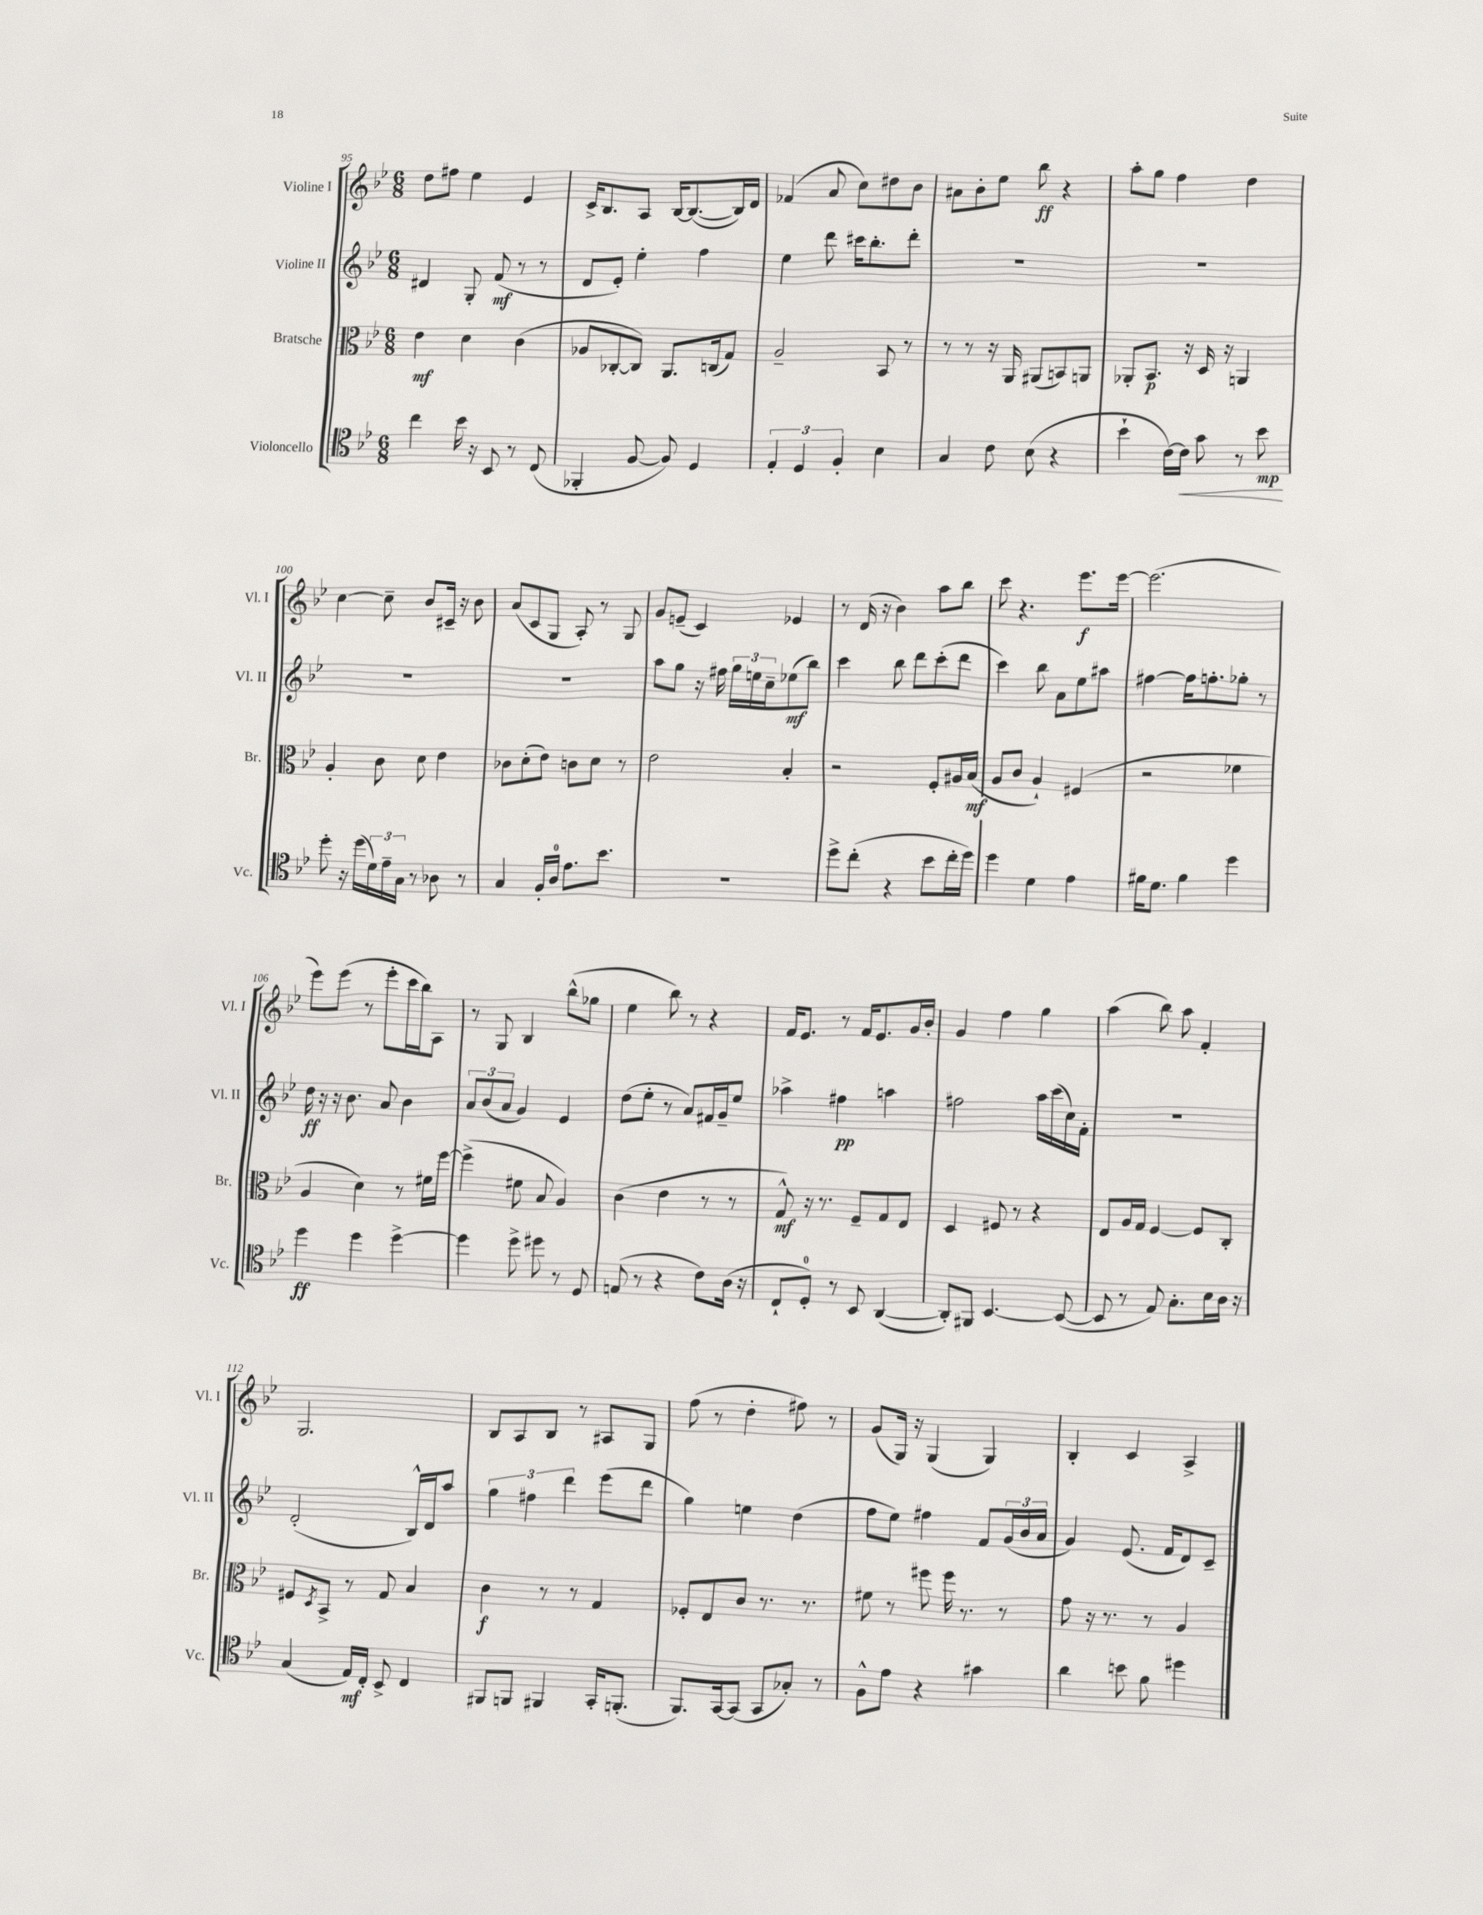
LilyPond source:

<<
\new StaffGroup <<
\new Staff = "s0" \with { instrumentName = "Violine I" shortInstrumentName = "Vl. I" } {
    \clef treble \key bes \major \numericTimeSignature \time 6/8
    d''8 fis''8 ees''4 ees'4 |
    c'16-> bes8. a8 bes16~ bes8.~( bes16) d'16 |
    fes'4( a'8 c''8) dis''8 bes'8 |
    ais'8 bes'8-. ees''8 bes''8\ff r4 |
    a''8-. g''8 f''4 d''4 |
    c''4~ c''8-- bes'8 cis'16-- r16 bes'8 |
    a'8( c'8 g8 a8-.) r8 g8 |
    g'8 e'8--( c'4) ees'4 |
    r8 d'16( r16 bes'4) a''8 bes''8 |
    c'''8 r4. ees'''8.\f ees'''16~ |
    ees'''2.( |
    ees'''8) ees'''8( r8 ees'''8-. c'''16 bes''16) a8 |
    r8 g8 bes4 bes''8-^( ges''8 |
    ees''4 bes''8) r8 r4 |
    f'16 ees'8. r8 f'16 ees'8. g'16 bes'16-. |
    g'4 f''4 g''4 |
    a''4( bes''8) a''8 f'4-. |
    g2. |
    bes8 a8 bes8 r8 ais8 g8 |
    f''8( r8 d''4-. fis''8) r8 |
    g'8( g16) r16 g4( g4) |
    bes4-. c'4 a4-> \bar "|." |
}
\new Staff = "s1" \with { instrumentName = "Violine II" shortInstrumentName = "Vl. II" } {
    \clef treble \key bes \major \numericTimeSignature \time 6/8
    dis'4 g8-. f'8\mf( r8 r8 |
    d'8 ees'8-.) ees''4-. f''4 |
    ees''4 d'''8 cis'''16 bes''8.-. d'''8-. |
    R2. |
    R2. |
    R2. |
    R2. |
    a''8 g''8 r16 fis''16 \tuplet 3/2 { g''16 e''16 c''16-- } ees''8\mf( bes''8) |
    c'''4 bes''8 d'''8 c'''8-.( d'''8 |
    c'''4) bes''8 a'8 ees''8 ais''8 |
    fis''4~ fis''16 f''8.-. ges''8-. r8 |
    d''16\ff r16 r16 bes'8. a'8 bes'4 |
    \tuplet 3/2 { a'8 bes'8( a'8 } g'4) ees'4 |
    d''8( ees''8-. r8 a'8) fis'16 g'16-- ees''8 |
    aes''4-> fis''4\pp a''4 |
    fis''2 a''16 c'''16( c''16) f'16-. |
    R2. |
    d'2-.( bes16-^) d'16 a''8 |
    \tuplet 3/2 { g''4 fis''4 d'''4 } ees'''8( d'''8 |
    g''4) e''4 d''4( |
    f''8 ees''8) fis''4 f'8 \tuplet 3/2 { g'16( bes'16 a'16 } |
    g'4) ees'8.( f'16 d'8) c'8-- \bar "|." |
}
\new Staff = "s2" \with { instrumentName = "Bratsche" shortInstrumentName = "Br." } {
    \clef alto \key bes \major \numericTimeSignature \time 6/8
    ees'4\mf d'4 c'4( |
    aes8 ces8~-. ces8) a,8. c16( g8) |
    a2-- bes,8 r8 |
    r8 r8 r16 a,16 ais,8( b,8) a,8 |
    aes,8-. bes,8.\p r16 d16 r16 a,4 |
    a4-. c'8 d'8 ees'4 |
    ces'8 d'8-.( ees'8) c'8 d'8 r8 |
    ees'2 bes4-. |
    r2 f8-. ais16 bes16\mf( |
    a8 c'8 a4-!) fis4( |
    r2 fes'4 |
    a4 d'4) r8 fis'16 f''16~ |
    f''4->( fis'8 bes8 a4) |
    c'4( ees'4 r8 r8 |
    g8-^\mf) r16 r8. f8-- g8 ees8 |
    d4 fis8 r8 r4 |
    ees8 a16 g16 f4~ f8 c8-. |
    fis8 \acciaccatura { d8 } bes,8-> r8 g8 bes4 |
    c'4\f r8 r8 g4 |
    fes8-. ees8 c'8 r8. r8. |
    fis'8 r8 fis''8 fis''16 r8. r8 |
    g'8 r16 r8. r8 a4 \bar "|." |
}
\new Staff = "s3" \with { instrumentName = "Violoncello" shortInstrumentName = "Vc." } {
    \clef tenor \key bes \major \numericTimeSignature \time 6/8
    c''4 bes'16 r16 bes,8 r8 c8( |
    fes,4-. f8~ f8) d4 |
    \tuplet 3/2 { ees4-. d4 f4-. } bes4 |
    g4 c'8 bes8( r4 |
    bes'4-! c'16~) c'16\< g'8 r8 bes'8\mp\! |
    d''8-. r16 d''16( \tuplet 3/2 { d'16) ees'16-- g16 } r8 aes8 r8 |
    g4 f16-. a16-0 ees'8. bes'8. |
    R2. |
    d''8-> c''8-.( r4 bes'8 c''16-. d''16) |
    d''4 d'4 ees'4 |
    fis'16 d'8. fis'4 d''4 |
    d''4\ff d''4 d''4~-> |
    d''4 d''8-> dis''8 r8 d8 |
    e8( r8 r4 c'8) a16( r16 |
    c8-! d8-0-.) r8 bes,8 a,4~( |
    a,8-.) fis,8 bes,4.~ bes,8~( |
    bes,8 r8 ees8) g8.-. bes16 a16 r16 |
    g4( ees16\mf) c16-. bes,8-> c4 |
    fis,8 f,8 fis,4 g,16-. f,8.-.( |
    f,8.) g,16~ g,8( g,8 ges8-.) r8 |
    f8-^ ees'8 r4 gis'4 |
    a'4 b'8 f'8 dis''4 \bar "|." |
}
>>
>>
\layout { \context { \Score currentBarNumber = #95 } }
